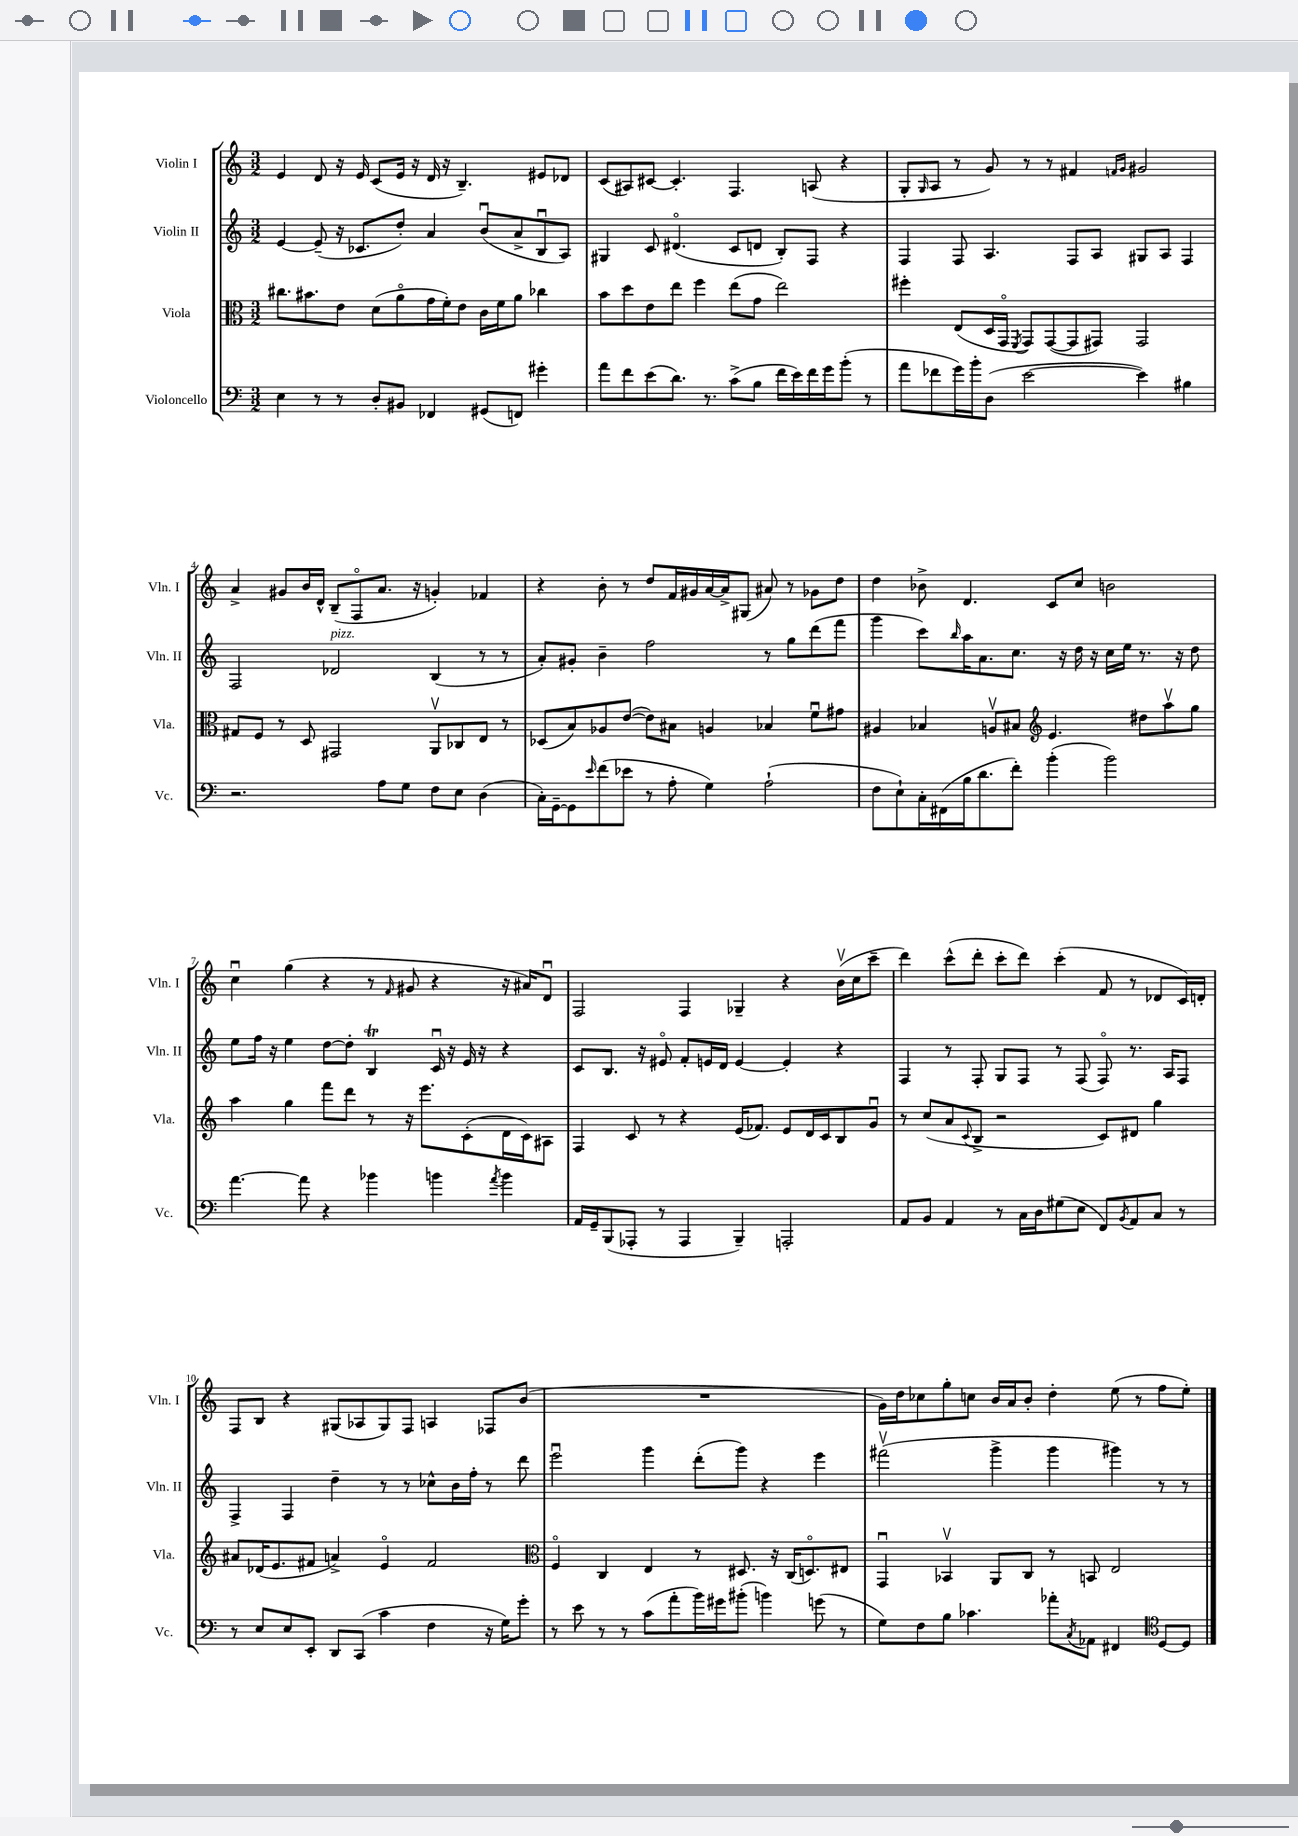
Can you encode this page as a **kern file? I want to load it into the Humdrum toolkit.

**kern	**kern	**kern	**kern
*part4	*part3	*part2	*part1
*staff4	*staff3	*staff2	*staff1
*I"Violoncello	*I"Viola	*I"Violin II	*I"Violin I
*I'Vc.	*I'Vla.	*I'Vln. II	*I'Vln. I
*clefF4	*clefC3	*clefG2	*clefG2
*k[]	*k[]	*k[]	*k[]
*M3/2	*M3/2	*M3/2	*M3/2
=1	=1	=1	=1
4E\	8.cc#X\L	[4e/	4e/
.	8.b#X\	.	.
8r	.	(8e~/]	8d/
8r	8e\J	16r	16r
.	.	8.c-X/L	16e/
8D'/L	(8d\L	.	(8c/L
8BB#X/J	8a\	8dd'/J)	16e/Jk
.	.	.	16r
4FF-X/	16g\L	4a/	16d/
.	16f'\J)	.	16r
.	8e\J	.	4.B~/)
(8GG#X/L	16c\LL	(8bu/L	.
.	16f\J	.	.
8FFn/J)	8a\J	8a^/	.
4g#X'\	4cc-X\	8Bu/	8e#X/L
.	.	8A/J)	8d-X/J
=2	=2	=2	=2
8a\L	8b\L	4G#X/	(8c/L
8f\	8dd\	.	8A#X/)
(8e\	8e\	8c/	[8c#X/J
8.d\J)	8ee\J	(4.d#X/	4.c#'/]
.	4ff\	.	.
8.r	.	.	.
(8c^\L	(8ee\L	8c/L	4.F/
8B\J	8g\J	8dn/J	.
16f\LL	2ee\)	8B'/L)	.
16e\)	.	.	.
16f\	.	8F/J	(8An/
16g\J	.	.	.
(8b'\J	.	4r	4r
8r	.	.	.
=3	=3	=3	=3
8a\L	4ff#X'\	4F/	8G'/L
.	.	.	16qqG/
8f-X\	.	.	8A/J
16g\L)	(8E/L	8F/	8r
16b'\J	.	.	.
(8D\J	16D/L	4.A/	8g/)
.	16GG/JJ	.	.
.	8qFF/	.	.
[2e\	8GG/L)	.	8r
.	([8GG/	.	8r
.	8GG/]	8F/L	4f#X/
.	8GG#X/J)	8A/J	.
.	.	.	16qqfn/LL
.	.	.	16qqg/JJ
4e\])	2GG#/	8G#X/L	2g#X/
.	.	8A/J	.
4B#X\	.	4F/	.
!!LO:LB:g=z
=4	=4	=4	=4
2.r	8G#X/L	2F/	4a^/
.	8F/J	.	.
.	8r	.	8g#X/L
.	8D/	.	16b/L
.	.	.	16d^^/JJ
!	!	!LO:TX:a:i:t=pizz.	!
.	2GG#X/	2d-X/	(8B~/L
.	.	.	8F/
8A\L	.	.	8.a/J
8G\J	.	.	.
.	.	.	16r
8F\L	8AAv/L	(4B/	4gn'/)
8E\J	8C-X/	.	.
(4D\	8E/J	8r	4f-X/
.	8r	8r	.
=5	=5	=5	=5
16C'\LL)	(8D-X/L	8a'/L)	4r
[16GG~\J	.	.	.
8GG\]	8B/)	8g#X'/J	.
16qqe/	.	.	.
(8f\	8A-X/	4b~\	8b'\
8e-X\J	([8e/J	.	8r
8r	8e\L])	2ff\	8dd/L
8A'\	8B#X\J	.	16f/L
.	.	.	16g#X/
4G\)	4An/	.	[16a/
.	.	.	16a^/J]
.	.	.	(8G#X/J
(2A`\	4B-X/	8r	8a#X/)
.	.	8gg\L	8r
.	8fu\L	(8ddd\	8g-X\L
.	8g#X\J	8fff\J	8dd\J
=6	=6	=6	=6
8F\L	4A#X/	4ggg\	4dd\
8E`\)	.	.	.
16C'\L	4B-X/	8ccc\L)	8b-X^\
(16FF#X\	.	.	.
.	.	16qqbb/	.
16B\J	.	16aa\K	4.d/
8.d\	.	8.a\	.
.	8Anv/L	.	.
8f'\J)	8B#X/J	8.cc\J	.
*	*clefG2	*	*
(4b'\	4.e/	.	8c/L
.	.	16r	.
.	.	16dd\	8cc/J
.	.	16r	.
2b\)	.	16cc\LL	2bn\
.	.	16ee\JJ	.
.	8dd#X\L	8.r	.
.	8aav\	.	.
.	.	16r	.
.	8gg\J	8dd\	.
!!LO:LB:g=z
=7	=7	=7	=7
[4.a\	4aa\	8ee\L	4ccu\
.	.	16ff\Jk	.
.	.	16r	.
.	4gg\	4ee\	(4gg\
8a\]	.	.	.
4r	8fff\L	[8dd\L	4r
.	8ddd\J	8dd'\J]	.
4b-X\	8r	4Bt/	8r
.	.	.	16qqf/
.	16r	.	8g#X/
.	8.eee\L	.	.
4bn\	.	16cu/	4r
.	.	16r	.
.	(8c'\	16e/	.
.	.	16r	.
8qa/	.	.	.
4b\	16d\L	4r	16r
.	16c\J)	.	16a#X/KL)
.	8A#X\J	.	8du/J
=8	=8	=8	=8
16AA/LL	4F/	8c/L	2F/
16GG~/J	.	.	.
(8BBB/	.	8.B/J	.
8AAA-X'/J	8c/	.	.
.	.	16r	.
8r	8r	8e#X/	.
4AAA-/	4r	8f'/L	4F/
.	.	16en/L	.
.	.	16d/JJ	.
4BBB~/)	(16e/KL	[4e/	4G-X~/
.	8.f-X/J)	.	.
2AAAn'/	8e/L	4e'/]	4r
.	16d/L	.	.
.	16c/J	.	.
.	8B/	4r	(16bv\LL
.	.	.	16cc\J
.	8gu/J	.	8ccc~\J
=9	=9	=9	=9
8AA/L	8r	4F/	4ddd\)
8BB/J	(8cc/L	.	.
4AA/	8a/	8r	(8ccc^^\L
.	8qqc/	.	.
.	8B^/J	8F'/	8ddd'\J
8r	2r	8G/L	8ccc'\L
16C\LL	.	8F/J	8ddd\J)
16D\J	.	.	.
(8G#X\	.	8r	(4ccc'\
8E\J	.	(8F/	.
8FF/L)	8c/L)	8F/)	8f/
8qBB/	.	.	.
8AA/	8d#X/J	8.r	8r
8C/J	4gg\	.	8d-X/L
.	.	16A/KL	.
8r	.	8F/J	16c/L)
.	.	.	16dn'/JJ
!!LO:LB:g=z
=10	=10	=10	=10
8r	8a#X/L	4F^/	8F/L
8E/L	(16d-X/K	.	8B/J
.	8.e/	.	.
8E/	.	4F/	4r
8EE'/J	8f#X/J	.	.
8DD/L	4an^/)	4dd~\	(8G#X/L
(8CC/J	.	.	8A-X/
4c\	4e/	8r	8G#/)
.	.	8r	8F/J
4F\	2f#/	8cc-X^^\L	4An/
.	.	16b\L	.
.	.	16ff'\JJ	.
16r	.	8r	8F-X/L
16G\KL)	.	.	.
8g'\J	.	8ddd\	(8b/J
=11	=11	=11	=11
*	*clefC3	*	*
8r	4F/	2eeeu\	1.r
8e\	.	.	.
8r	4C/	.	.
8r	.	.	.
(8c\L	4E/	4ggg\	.
8a'\	.	.	.
16b\L)	8r	(8ddd'\L	.
16g#X\J	.	.	.
(8b#X'\J	8.D#X/	8ggg\J)	.
4bn\)	.	4r	.
.	16r	.	.
.	(16C/KL	.	.
.	8.Dn/)	.	.
(8gn\	.	4eee\	.
8r	8E#X/J	.	.
=12	=12	=12	=12
8G\L)	4GGu/	(2fff#Xv\	16g\LL)
.	.	.	16dd\J
8F\	.	.	8cc-X\
8B\J	4BB-Xv/	.	8gg'\
4.c-X\	.	.	8ccn\J
.	8AA/L	4ggg^\	16b/LL
.	.	.	16a/J
.	8C/J	.	8b'/J
8a-X'\L	8r	4ggg\	4dd'\
8qC/	.	.	.
8AA-X\J	8BBn/	.	.
4FF#X/	2E/	4ggg#X\)	(8ee\
.	.	.	8r
*clefC4	*	*	*
[8D/L	.	8r	8ff\L
8D/J]	.	8r	8ee'\J)
==	==	==	==
*-	*-	*-	*-
